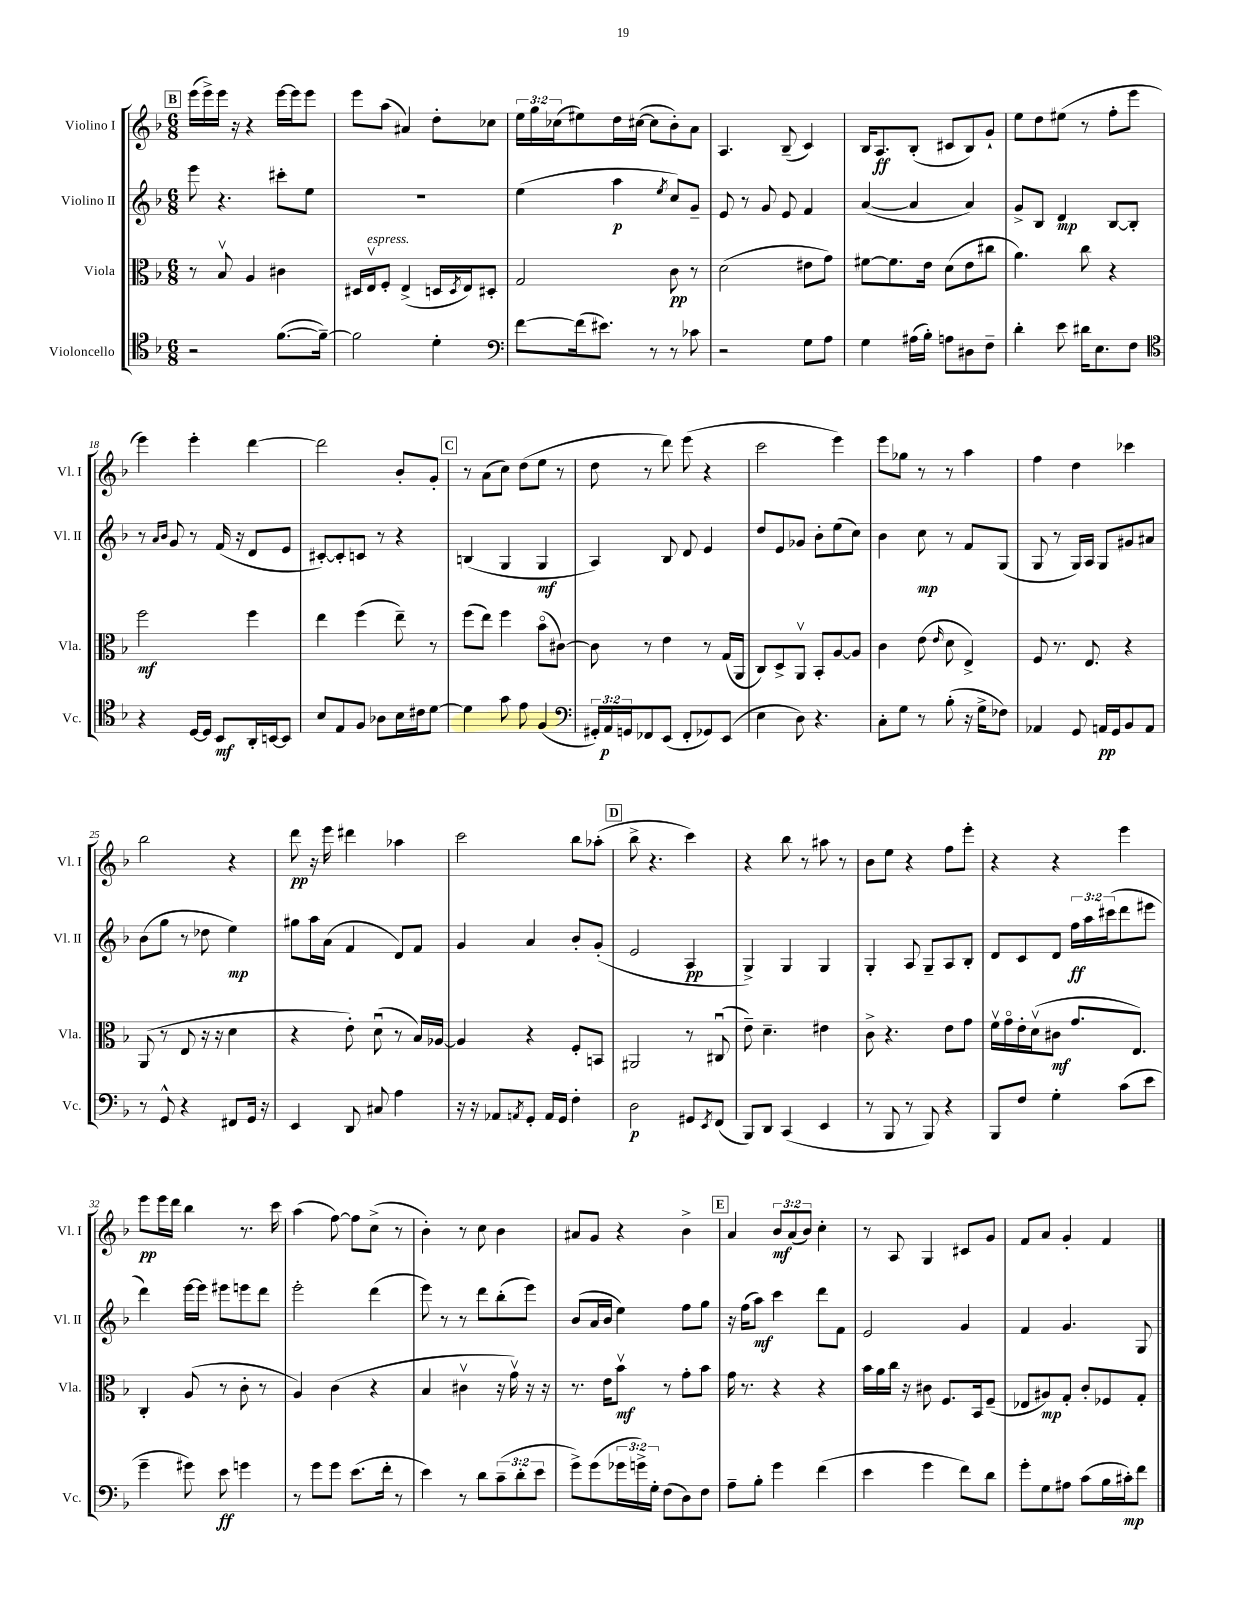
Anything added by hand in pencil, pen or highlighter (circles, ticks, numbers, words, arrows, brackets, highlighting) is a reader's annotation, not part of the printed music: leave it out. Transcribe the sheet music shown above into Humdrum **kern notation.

**kern	**dynam	**kern	**dynam	**kern	**dynam	**kern	**dynam
*part4	*part4	*part3	*part3	*part2	*part2	*part1	*part1
*staff4	*staff4	*staff3	*staff3	*staff2	*staff2	*staff1	*staff1
*I"Violoncello	*	*I"Viola	*	*I"Violino II	*	*I"Violino I	*
*I'Vc.	*	*I'Vla.	*	*I'Vl. II	*	*I'Vl. I	*
*clefC4	*	*clefC3	*	*clefG2	*	*clefG2	*
*k[b-]	*	*k[b-]	*	*k[b-]	*	*k[b-]	*
*M6/8	*	*M6/8	*	*M6/8	*	*M6/8	*
!!LO:REH:place=s1:t=B
=12	=12	=12	=12	=12	=12	=12	=12
2r	.	8r	.	8eee\	.	(16eee\LL	.
.	.	.	.	.	.	16eee^\)	.
.	.	8B-v/	.	4.r	.	16eee\JJ	.
.	.	.	.	.	.	16r	.
.	.	4A/	.	.	.	4r	.
([8.f\L	.	4c#X\	.	8ccc#X'\L	.	[16eee\LL	.
.	.	.	.	.	.	16eee\J]	.
.	.	.	.	8ee\J	.	8eee\J	.
16f~\Jk_)	.	.	.	.	.	.	.
=13	=13	=13	=13	=13	=13	=13	=13
2f\]	.	16D#X/LL	.	2.r	.	8eee\L	.
!	!	!LO:TX:a:i:t=espress.	!	!	!	!	!
.	.	16Ev/J	.	.	.	.	.
.	.	8F'/J	.	.	.	(8aa\J	.
.	.	(4E^/	.	.	.	4a#X/)	.
4d'\	.	16Dn/LL	.	.	.	8dd'\L	.
.	.	8qD/	.	.	.	.	.
.	.	16E/J)	.	.	.	.	.
.	.	8D#X'/J	.	.	.	8cc-X\J	.
=14	=14	=14	=14	=14	=14	=14	=14
*clefF4	*	*	*	*	*	*	*
[8f\L	.	2G/	.	(4ee\	.	24ee\LL	.
.	.	.	.	.	.	24gg\	.
.	.	.	.	.	.	(24cc-X\J	.
(16f\k]	.	.	.	.	.	8ee#X\)	.
8.e#X\J)	.	.	.	.	.	.	.
.	.	.	.	4aa\	p	16dd\L	.
.	.	.	.	.	.	([16cc#X\JJ	.
8r	.	.	.	.	.	8cc#\L]	.
.	.	.	.	8qee/	.	.	.
8r	.	8c\	pp	8cc/L)	.	8b-'\)	.
8c-X\	.	8r	.	8g~/J	.	8a\J	.
=15	=15	=15	=15	=15	=15	=15	=15
2r	.	(2d\	.	8e/	.	4.A/	.
.	.	.	.	8r	.	.	.
.	.	.	.	8g/	.	.	.
.	.	.	.	8e/	.	(8B-~/	.
8G\L	.	8e#X\L	.	4f/	.	4c/)	.
8A\J	.	8g\J)	.	.	.	.	.
=16	=16	=16	=16	=16	=16	=16	=16
4G\	.	[8f#X\L	.	([4a/	.	16B-/KL	.
.	.	.	.	.	.	8.A/	ff
.	.	8.f#\]	.	.	.	.	.
(16A#X\LL	.	.	.	4a/]	.	(8B-'/J	.
16B-'\JJ)	.	16e\Jk	.	.	.	.	.
8An\L	.	(8d\L	.	.	.	8c#X/L	.
8D#X\	.	8e\	.	4a/)	.	8B-/)	.
8F~\J	.	8cc#X\J	.	.	.	8g`/J	.
=17	=17	=17	=17	=17	=17	=17	=17
4d'\	.	4.a\)	.	8g^/L	.	8ee\L	.
.	.	.	.	8B-/J	.	8dd\	.
8e\	.	.	.	4d/	mp	(8ee#X\J	.
16d#X\KL	.	8cc\	.	.	.	8r	.
8.E\	.	.	.	.	.	.	.
.	.	4r	.	[8B-/L	.	8ff'\L	.
8F\J	.	.	.	8B-'/J]	.	8eee\J	.
!!LO:LB:g=z
=18	=18	=18	=18	=18	=18	=18	=18
*clefC4	*	*	*	*	*	*	*
4r	.	2ff\	mf	8r	.	4eee\)	.
.	.	.	.	16qqa/LL	.	.	.
.	.	.	.	16qqb-/JJ	.	.	.
.	.	.	.	8g/	.	.	.
[16D/LL	.	.	.	8r	.	4eee'\	.
16D/JJ]	.	.	.	.	.	.	.
8BB-/L	mf	.	.	(16f/	.	.	.
.	.	.	.	16r	.	.	.
16AA'/L	.	4ff\	.	8d/L	.	[4ddd\	.
[16BBn/J	.	.	.	.	.	.	.
8BB/J]	.	.	.	8e/J	.	.	.
=19	=19	=19	=19	=19	=19	=19	=19
8B-/L	.	4ee\	.	[8c#X'/L)	.	2ddd\]	.
8E/	.	.	.	8c#'/]	.	.	.
8F/J	.	(4ff\	.	8cn/J	.	.	.
8A-X\L	.	.	.	8r	.	.	.
16B-\L	.	8ee~\)	.	4r	.	8b-'/L	.
16c#X\J	.	.	.	.	.	.	.
[8d\J	.	8r	.	.	.	8g'/J	.
!!LO:REH:place=s1:t=C
=20	=20	=20	=20	=20	=20	=20	=20
4d\]	.	(8ff\L	.	(4Bn/	.	8r	.
.	.	8ee\J)	.	.	.	(8a\L	.
8g\	.	4ff\	.	4G/	.	8cc\J)	.
8e\	.	.	.	.	.	(8dd\L	.
(4F/	.	(8b-\L	.	4G/	mf	8ee\J	.
.	.	[8c#X\J)	.	.	.	8r	.
=21	=21	=21	=21	=21	=21	=21	=21
*clefF4	*	*	*	*	*	*	*
24GG#X'/LL)	.	8c#\]	.	4A/)	.	8dd\	.
24AA/	p	.	.	.	.	.	.
24GGn/J	.	.	.	.	.	.	.
8FF-X/	.	8r	.	.	.	8r	.
(8EE/J	.	4e\	.	8B-/	.	8ddd\)	.
8FF-'/L	.	.	.	8d/	.	(8eee\	.
8GG-X/)	.	8r	.	4e/	.	4r	.
(8EE/J	.	(16G/LL	.	.	.	.	.
.	.	16AA/JJ	.	.	.	.	.
=22	=22	=22	=22	=22	=22	=22	=22
4E\	.	8C/L)	.	8dd/L	.	2ccc\	.
.	.	8D^/	.	8e/	.	.	.
8D\)	.	8AAv/J	.	8g-X/J	.	.	.
4.r	.	8BB-'/L	.	8b-'\L	.	.	.
.	.	[8A/	.	(8ee\	.	4eee\)	.
.	.	8A/J]	.	8cc\J)	.	.	.
=23	=23	=23	=23	=23	=23	=23	=23
8C'\L	.	4c\	.	4b-\	.	8eee\L	.
8G\J	.	.	.	.	.	8gg-X\J	.
8r	.	(8e\	.	8cc\	mp	8r	.
.	.	16qqe/	.	.	.	.	.
(8B-'\	.	8d\	.	8r	.	8r	.
16r	.	4E^/)	.	8f/L	.	4aa\	.
16G^\KL	.	.	.	.	.	.	.
8F-X\J)	.	.	.	(8G/J	.	.	.
=24	=24	=24	=24	=24	=24	=24	=24
4AA-X/	.	8F/	.	8G/	.	4ff\	.
.	.	8.r	.	8r	.	.	.
8GG/	.	.	.	16G/LL)	.	4dd\	.
.	.	8.E/	.	16A/JJ	.	.	.
16AAn/LL	pp	.	.	8G/L	.	.	.
16GG/J	.	.	.	.	.	.	.
8BB-/	.	4r	.	8g#X/	.	4ccc-X\	.
8AA/J	.	.	.	8a#X/J	.	.	.
!!LO:LB:g=z
=25	=25	=25	=25	=25	=25	=25	=25
8r	.	(8AA/	.	(8b-\L	.	2bb-\	.
8GG^^/	.	8r	.	8gg\J	.	.	.
4r	.	8E/	.	8r	.	.	.
.	.	16r	.	8dd-X\	.	.	.
.	.	16r	.	.	.	.	.
8FF#X/L	.	4d\	.	4ee\)	mp	4r	.
16GG/Jk	.	.	.	.	.	.	.
16r	.	.	.	.	.	.	.
=26	=26	=26	=26	=26	=26	=26	=26
4EE/	.	4r	.	8gg#X\L	.	8ddd\	pp
.	.	.	.	16aa\L	.	16r	.
.	.	.	.	(16a\JJ	.	16eee\	.
8DD/	.	8e'\)	.	4f/	.	4ddd#X\	.
8C#X/	.	(8du\	.	.	.	.	.
4A\	.	8r	.	8d/L)	.	4aa-X\	.
.	.	16B-/LL)	.	8f/J	.	.	.
.	.	[16A-X/JJ	.	.	.	.	.
=27	=27	=27	=27	=27	=27	=27	=27
16r	.	4A-/]	.	4g/	.	2ccc\	.
16r	.	.	.	.	.	.	.
8AA-X/L	.	.	.	.	.	.	.
8qAAn/	.	.	.	.	.	.	.
8GG'/J	.	4r	.	4a/	.	.	.
16AA/LL	.	.	.	.	.	.	.
16GG/JJ	.	.	.	.	.	.	.
4F'\	.	8F'/L	.	8b-'/L	.	8bb-\L	.
.	.	8BBn/J	.	(8g'/J	.	(8aa-X'\J	.
!!LO:REH:place=s1:t=D
=28	=28	=28	=28	=28	=28	=28	=28
2D\	p	2AA#X/	.	2e/	.	8bb-^\	.
.	.	.	.	.	.	4.r	.
8GG#X/L	.	8r	.	4A/	pp	4ccc\)	.
8qEE/	.	.	.	.	.	.	.
(8FF/J	.	(8C#Xu/	.	.	.	.	.
=29	=29	=29	=29	=29	=29	=29	=29
8BBB-/L)	.	8e~\)	.	4G^/)	.	4r	.
8DD/J	.	4.d~\	.	.	.	.	.
(4CC/	.	.	.	4G/	.	8bb-\	.
.	.	.	.	.	.	8r	.
4EE/	.	4e#X\	.	4G/	.	8aa#X\	.
.	.	.	.	.	.	8r	.
=30	=30	=30	=30	=30	=30	=30	=30
8r	.	8c^\	.	4G'/	.	8b-\L	.
8BBB-/	.	4.r	.	.	.	8ee\J	.
8r	.	.	.	8A/	.	4r	.
8BBB-/)	.	.	.	8G~/L	.	.	.
4r	.	8e\L	.	8A/	.	8ff\L	.
.	.	8g\J	.	8B-'/J	.	8eee'\J	.
=31	=31	=31	=31	=31	=31	=31	=31
8BBB-/L	.	16fv\LL	.	8d/L	.	4r	.
.	.	16g\	.	.	.	.	.
8F/J	.	16e'\	.	8c/	.	.	.
.	.	(16dv\J	.	.	.	.	.
4G'\	.	8c#X\J	mf	8d/J	.	4r	.
.	.	8.g/L	.	24ff\LL	ff	.	.
.	.	.	.	24aa\	.	.	.
.	.	.	.	(24ccc#X\J	.	.	.
(8c\L	.	.	.	8ddd\	.	4eee\	.
.	.	8.E/J)	.	.	.	.	.
8e\J	.	.	.	8eee#X\J	.	.	.
!!LO:LB:g=z
=32	=32	=32	=32	=32	=32	=32	=32
4g~\	.	4C'/	.	4ddd\)	.	8eee\L	pp
.	.	.	.	.	.	16eee\L	.
.	.	.	.	.	.	16ddd\JJ	.
8g#X\)	.	(8A/	.	[16eee\LL	.	4bb-\	.
.	.	.	.	16eee\JJ]	.	.	.
8e\	ff	8r	.	8eee#X\L	.	.	.
4gn\	.	8c'\	.	8eeen\	.	8.r	.
.	.	8r	.	8ddd\J	.	.	.
.	.	.	.	.	.	16ccc\	.
=33	=33	=33	=33	=33	=33	=33	=33
8r	.	4A/)	.	2eee'\	.	(4aa\	.
8g\L	.	.	.	.	.	.	.
8g\J	.	(4c\	.	.	.	[8ff\)	.
(8.e\L	.	.	.	.	.	8ff\L]	.
.	.	4r	.	(4ddd\	.	(8cc^\J	.
16f'\Jk	.	.	.	.	.	.	.
8r	.	.	.	.	.	8r	.
=34	=34	=34	=34	=34	=34	=34	=34
4e\)	.	4B-/	.	8eee\)	.	4b-'\)	.
.	.	.	.	8r	.	.	.
8r	.	4c#Xv\	.	8r	.	8r	.
8d\L	.	.	.	8ddd\L	.	8cc\	.
(12c~\	.	16r	.	(8bb-'\	.	4b-\	.
.	.	16gv\)	.	.	.	.	.
12d'\	.	.	.	.	.	.	.
.	.	16r	.	8eee\J)	.	.	.
12e\J	.	.	.	.	.	.	.
.	.	16r	.	.	.	.	.
=35	=35	=35	=35	=35	=35	=35	=35
8g^\L)	.	8.r	.	(8b-/L	.	8a#X/L	.
(8g\	.	.	.	16a/L	.	8g/J	.
.	.	16e\KL	.	16b-/JJ	.	.	.
24g-X\L	.	8b-v\J	mf	4ee\)	.	4r	.
24gn^\)	.	.	.	.	.	.	.
24G'\JJ	.	.	.	.	.	.	.
(8F\L	.	8r	.	.	.	.	.
8D\)	.	8g'\L	.	8ff\L	.	4b-^\	.
8F\J	.	8b-\J	.	8gg\J	.	.	.
!!LO:REH:place=s1:t=E
=36	=36	=36	=36	=36	=36	=36	=36
8A~\L	.	16g\	.	16r	.	4a/	.
.	.	8.r	.	(16ff\KL	.	.	.
8B-'\J	.	.	.	8aa\J)	mf	.	.
4g\	.	4r	.	4ccc\	.	12b-/L	mf
.	.	.	.	.	.	(12a/	.
.	.	.	.	.	.	12b-/J)	.
(4f\	.	4r	.	8ddd\L	.	4cc'\	.
.	.	.	.	8f\J	.	.	.
=37	=37	=37	=37	=37	=37	=37	=37
4e\	.	16b-\LL	.	2e/	.	8r	.
.	.	16a\	.	.	.	.	.
.	.	16cc\JJ	.	.	.	8A/	.
.	.	16r	.	.	.	.	.
4g\	.	8c#X\	.	.	.	4G/	.
.	.	8.F/L	.	.	.	.	.
8f\L)	.	.	.	4g/	.	8c#X/L	.
.	.	16BB-/k	.	.	.	.	.
8d\J	.	(8F~/J	.	.	.	8g/J	.
=38	=38	=38	=38	=38	=38	=38	=38
8g'\L	.	8E-X/L	.	4f/	.	8f/L	.
8G\	.	8A#X/)	mp	.	.	8a/J	.
8A#X\J	.	8G'/J	.	4.g/	.	4g'/	.
(8c\L	.	8c'/L	.	.	.	.	.
16B-\L	.	8F-X/	.	.	.	4f/	.
16c#X'\J)	mp	.	.	.	.	.	.
8f\J	.	8G'/J	.	8G/	.	.	.
==	==	==	==	==	==	==	==
*-	*-	*-	*-	*-	*-	*-	*-
